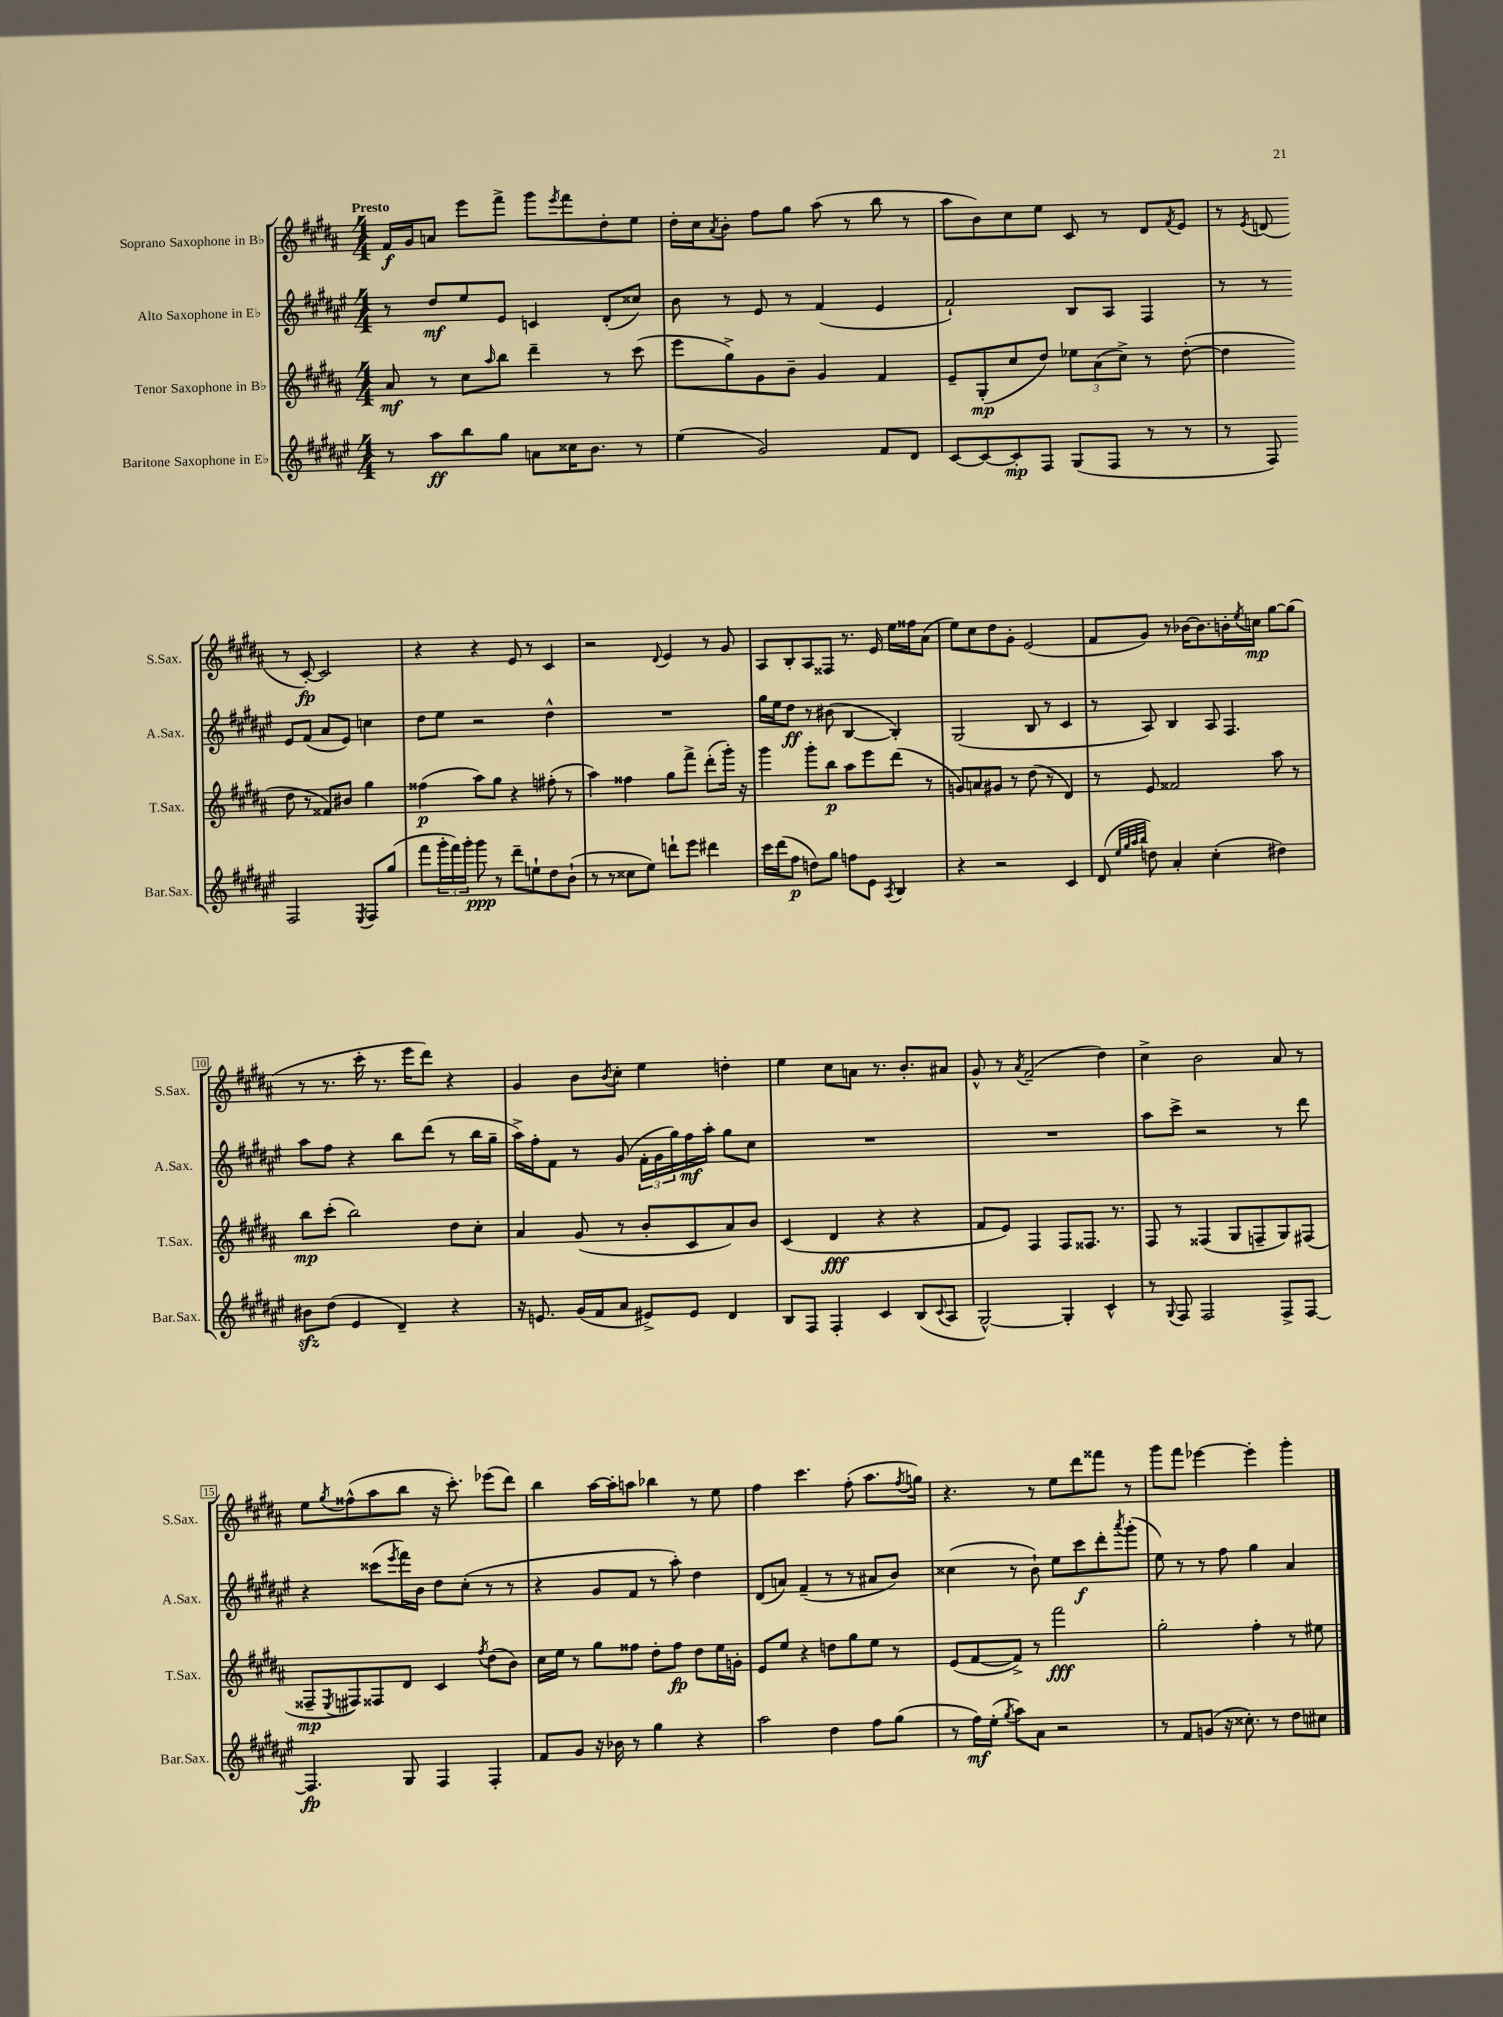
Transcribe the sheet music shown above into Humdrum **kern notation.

**kern	**kern	**kern	**kern
*staff4	*staff3	*staff2	*staff1
*clefG2	*clefG2	*clefG2	*clefG2
*k[f#c#g#d#a#e#]	*k[f#c#g#d#a#]	*k[f#c#g#d#a#e#]	*k[f#c#g#d#a#]
*M4/4	*M4/4	*M4/4	*M4/4
8r	8a#	8r	16f#
.	.	.	16g#
8aa#	8r	8dd#	8a
8bb	8cc#	8ee#	8eee
.	16qqaa#	.	.
8gg#	8bb	8e#	8fff#^
8a	4ddd#~	4c	8ggg#
.	.	.	8qeee
16cc##	.	.	8fff#
8.b	.	.	.
.	8r	(8d#'	8dd#'
8r	(8ccc#	8cc##)	8ee
=	=	=	=
(4ee#	8eee	8b	16dd#'
.	.	.	16cc#
.	.	.	8qa#
.	8gg#^)	8r	8b'
2g#)	8g#	8e#	8ff#
.	8b~	8r	8gg#
.	4g#	(4f#	(8aa#
.	.	.	8r
8f#	4f#	4e#	8bb
8d#	.	.	8r
=	=	=	=
[8c#	8e~	2f#`)	8aa#
8c#_	(8G#'	.	8b)
8c#']	8cc#	.	8cc#
8F#	8dd#)	.	8ee
(8G#	12ee-	8B	8c#
.	(12a#	.	.
8F#	.	8A#	8r
.	12cc#^)	.	.
8r	8r	4F#	8d#
.	.	.	8qf#
8r	([8dd#'	.	8e
=	=	=	=
8r	4dd#]	8r	8r
.	.	.	8qe
8F#)	.	8r	(8d
2F#	8dd#	8e#	8r
.	8r	(8f#	[8c#')
.	8f##)	8a#	2c#]
.	8b#	8e#)	.
8qE#	.	.	.
8F#	4gg#	4cc	.
(8gg#	.	.	.
=	=	=	=
8fff#	(4ff##	8dd#	4r
24ggg#'	.	8ee#	.
24fff#)	.	.	.
24ggg#'	.	.	.
8ggg#	8aa#)	2r	4r
8r	8gg#	.	.
8ddd#~	4r	.	8e
8ee`	.	.	8r
8dd#	(8ff#'	4dd#^^	4c#
(8b`	8r	.	.
=	=	=	=
8r	4aa#)	1r	2r
8r	.	.	.
8cc##	4ff##	.	.
8ee#)	.	.	.
.	.	.	8qqd#
8ddd`	8gg#	.	4e
8eee#	8fff#^	.	.
4ddd#	(8ddd#'	.	8r
.	16ggg#')	.	8g#
.	16r	.	.
=	=	=	=
16ccc#	4ggg#	16gg#	8A#
(16ddd#	.	16ee#	.
8ff#	.	8dd#	8B'
8dd)	8ggg#'	8r	8A#
8gg#	8bb	(8b#	8F##
8ff	8aa#	[4B	8.r
8e#	8eee	.	.
.	.	.	16e
8qA#	.	.	.
4B	(8ddd#	4B'])	16ee
.	.	.	16ff##
.	8r	.	(8a#
=	=	=	=
4r	8g)	(2G#	8ee)
.	8a	.	8cc#
2r	8g#	.	8dd#
.	8r	.	8g#'
.	(8dd#	8B	(2e
.	8r	8r	.
4c#	4d#)	4c#	.
=	=	=	=
(8d#	8r	8r	8f#
32qqee#	.	.	.
32qqgg#	.	.	.
32qqaa#	.	.	.
32qqbb	.	.	.
8dd)	8e	8A#)	8g#)
4a#'	2f##	4B	8r
.	.	.	[16b-
.	.	.	8.b-]
(4cc#'	.	8A#	.
.	.	4.F#	16b'
.	.	.	8qee
.	.	.	16cc
4dd#)	8aa#	.	[8gg#
.	8r	.	(8gg#]
=	=	=	=
8b#	8bb	8aa#	8r
(8dd#	(8ccc#'	8ff#	8.r
4e#	2bb)	4r	.
.	.	.	16ccc#'
.	.	.	8.r
4d#~)	.	8bb	.
.	.	.	16eee
.	.	(8ddd#	8ddd#)
4r	8dd#	8r	4r
.	8cc#'	16bb	.
.	.	16gg#~	.
=	=	=	=
16r	4a#	16aa#^)	4g#
8.e	.	16ff#'	.
.	.	8f#	.
(16g#	(8g#	8r	8b
16f#	.	.	.
.	.	.	8qb
8a#	8r	(8g#	8cc#'
8e#^)	8b'	24f#'	4ee
.	.	24g#	.
.	.	24gg#)	.
8e#	8c#	16ff#	.
.	.	16aa#'	.
4d#	8a#)	8gg#	4dd'
.	8b	8cc#	.
=	=	=	=
8B	(4c#	1r	4ee
8F#	.	.	.
4F#'	4d#	.	8cc#
.	.	.	8a
4c#	4r	.	8.r
.	.	.	8.b'
(8B	4r	.	.
8qqc#	.	.	.
8A#	.	.	8a#
=	=	=	=
[2G#^^)	8f#	1r	8g#^^
.	8e)	.	8r
.	.	.	8qa#
.	4F#	.	(2f#~
4G#']	8F#	.	.
.	8.F##	.	.
4c#^^	.	.	4dd#)
.	8.r	.	.
=	=	=	=
8r	8F#	8aa#	4cc#^
8qqG#	.	.	.
8F#	8r	8ccc#^	.
2F#	(4F##	2r	2b
.	8G#	.	.
.	8F~	.	.
8F#^	8G#)	8r	8a#
[8F#	(8F#	8ddd#	8r
=	=	=	=
4.F#]	8F##~	4r	8ee
.	8qE	.	8qgg#
.	8F#)	.	(8ff##^^
.	8F##	(8ccc##	8aa#
.	.	8qeee#	.
8G#	8d#	16fff#)	8bb
.	.	16b	.
4F#	4c#	8dd#	16r
.	.	.	8.ccc#')
.	.	(8cc#'	.
.	8qff#	.	.
4F#'	(8dd#	8r	(8eee-
.	8b)	8r	8ddd#)
=	=	=	=
8f#	16cc#	4r	4bb
.	16ee	.	.
8g#	8r	.	.
16r	8gg#	8g#	[16aa#
16b-	.	.	16aa#']
8r	8ff##	8f#	8aa
4gg#	8dd#'	8r	4bb-
.	8ff##	8aa#')	.
4r	8dd#	4dd#	8r
.	16ee	.	8ee
.	16g'	.	.
=	=	=	=
2aa#	8e	(8d#	4ff#
.	8ee	8a)	.
.	4r	(4f#~	4.ccc#
4dd#	8dd	8r	.
.	8gg#	8r	(8ff#'
8ff#	8ee	8a#	8.aa#
(8gg#	8r	8b)	.
.	.	.	8qff#
.	.	.	16gg)
=	=	=	=
8r	(8e	(4cc##	4.r
16ff#)	[8f#	.	.
(16ee#'	.	.	.
8qgg#	.	.	.
8aa#)	8f#^])	8r	.
8a#	8r	8b`)	8r
2r	2fff#	8ee#	8ee
.	.	8ccc#	8ddd#
.	.	8ddd#'	8fff##
.	.	8qaaa#	.
.	.	(8ggg#'	8r
=	=	=	=
8r	2gg#'	8ee#)	8ggg#
8f#	.	8r	8fff#
(8g	.	8r	[4eee-
16r	.	8ff#	.
8.cc##')	.	.	.
.	4ff#'	4gg#	4eee-']
8r	.	.	.
8dd#	8r	4a#	4ggg#'
8cc#	8ee#	.	.
==	==	==	==
*-	*-	*-	*-
